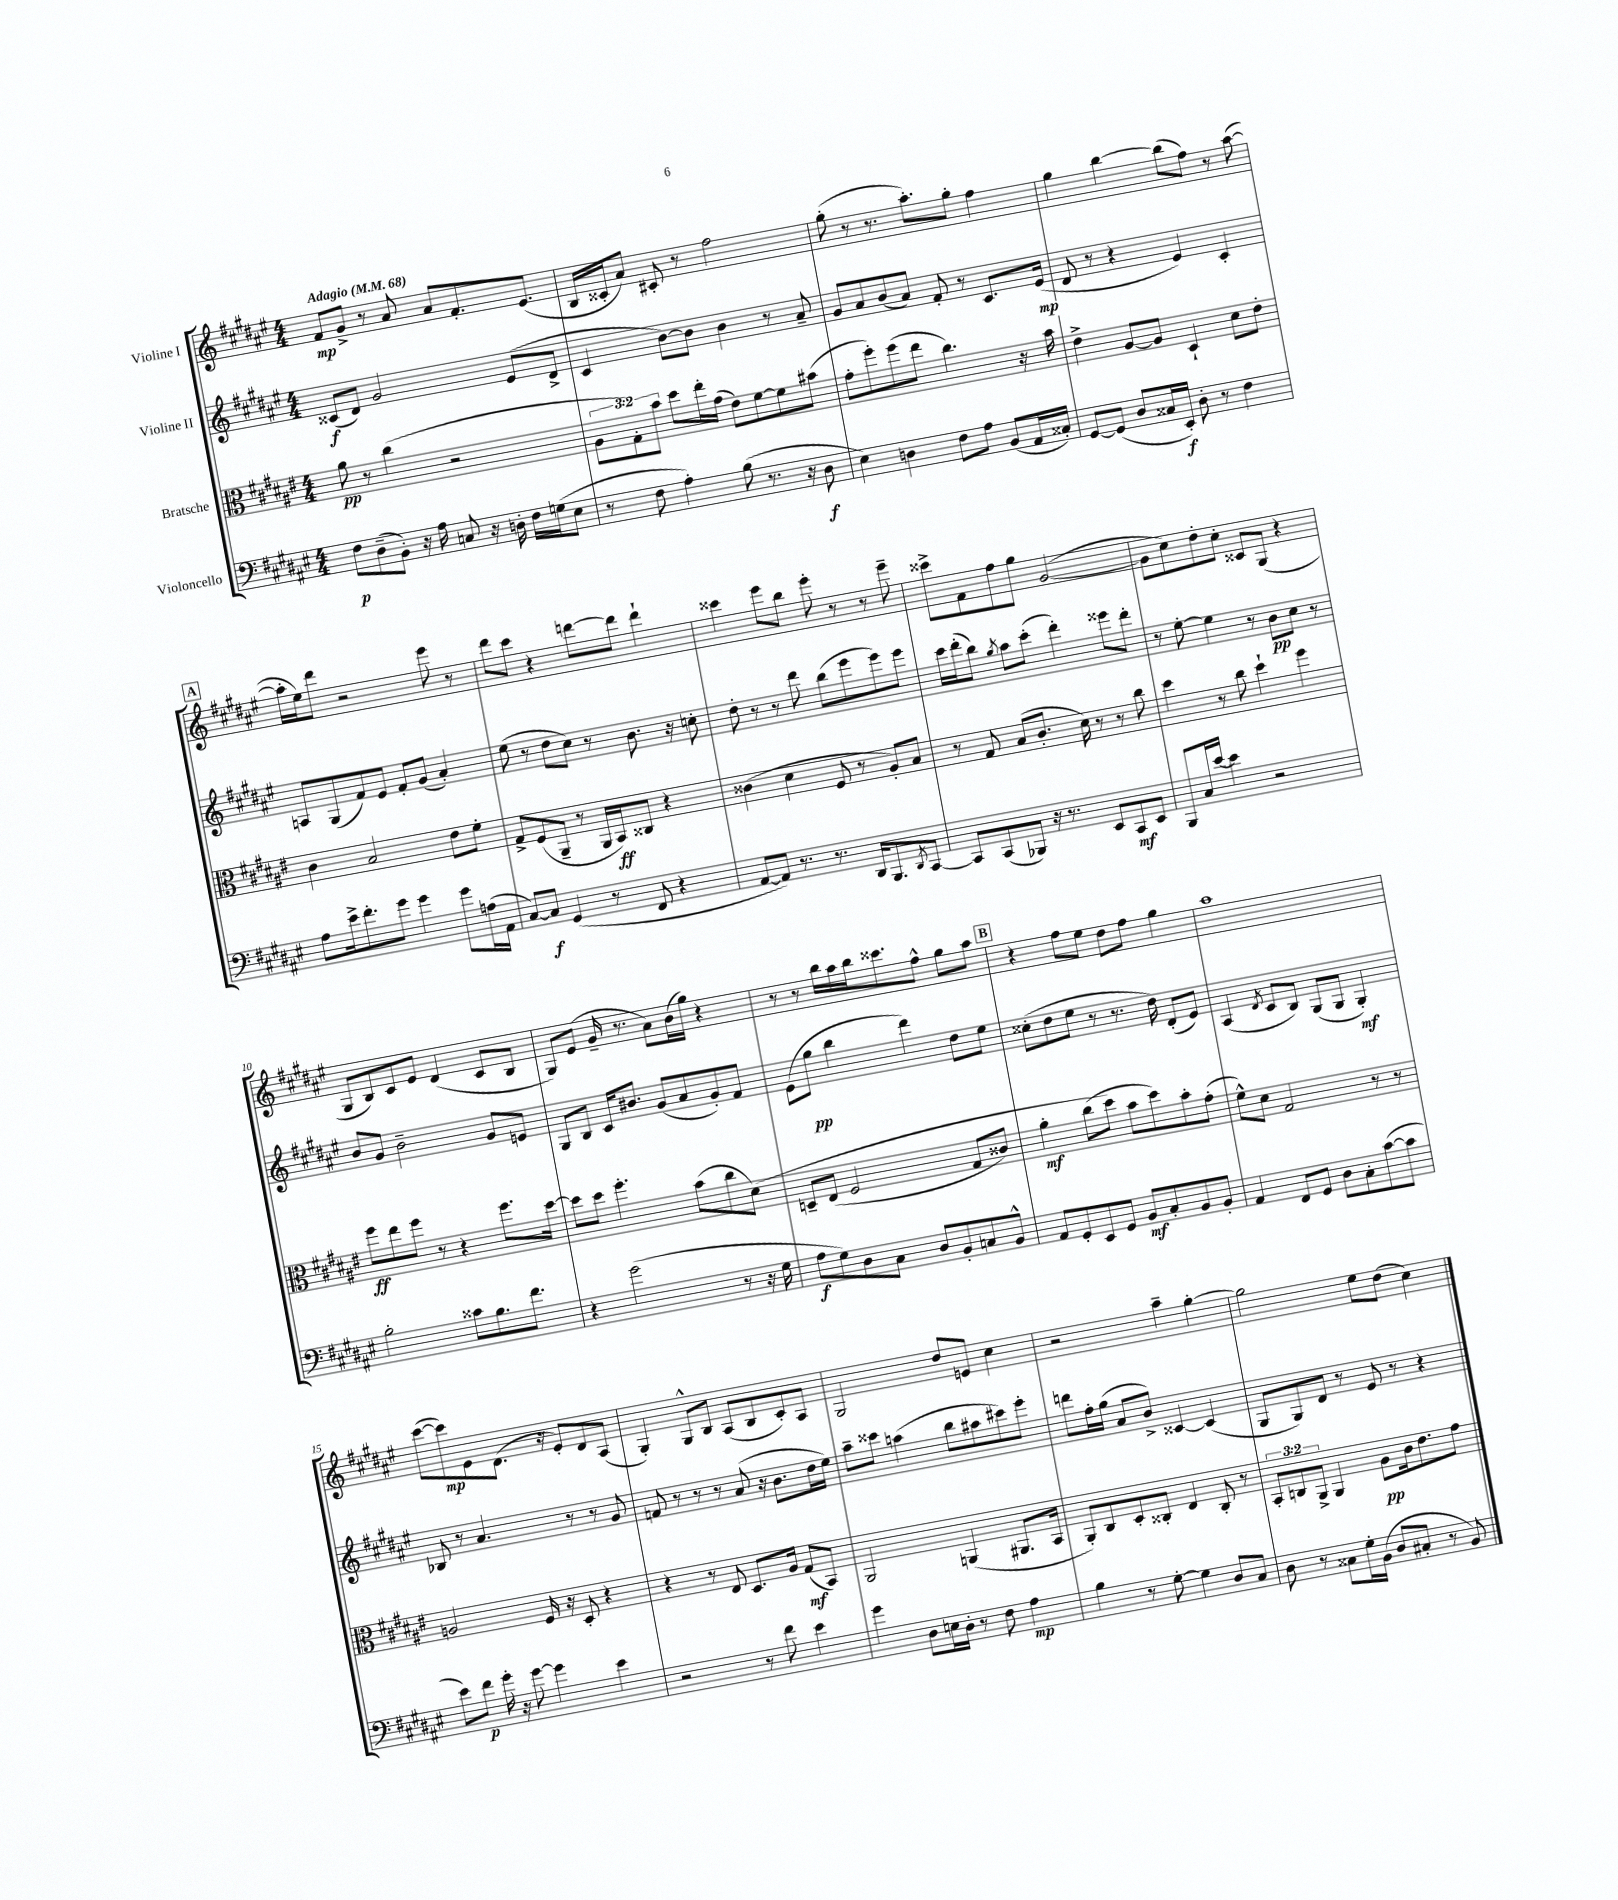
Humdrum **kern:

**kern	**dynam	**kern	**dynam	**kern	**dynam	**kern	**dynam
*part4	*part4	*part3	*part3	*part2	*part2	*part1	*part1
*staff4	*staff4	*staff3	*staff3	*staff2	*staff2	*staff1	*staff1
*I"Violoncello	*	*I"Bratsche	*	*I"Violine II	*	*I"Violine I	*
*clefF4	*	*clefC3	*	*clefG2	*	*clefG2	*
*k[f#c#g#d#a#e#]	*	*k[f#c#g#d#a#e#]	*	*k[f#c#g#d#a#e#]	*	*k[f#c#g#d#a#e#]	*
*M4/4	*	*M4/4	*	*M4/4	*	*M4/4	*
*MM68	*	*MM68	*	*MM68	*	*MM68	*
=1	=1	=1	=1	=1	=1	=1	=1
!	!	!	!	!	!	!LO:TX:a:B:t=Adagio	!
8F#\L	p	8a#\	pp	(8c##X/L	f	8f#/L	mp
(8D#~\	.	8r	.	8d#/J)	.	8g#^/J	.
8BB'\J)	.	(4cc#\	.	2g#/	.	8r	.
16r	.	.	.	.	.	8a#/	.
16A#\	.	.	.	.	.	.	.
8Cn/	.	2r	.	.	.	8a#/L	.
16r	.	.	.	.	.	8.f#'/	.
16Dn'\	.	.	.	.	.	.	.
16F#\LL	.	.	.	(8e#/L	.	.	.
(16Gn\J	.	.	.	.	.	(8.e#/J	.
8E#\J	.	.	.	8d#^/J	.	.	.
=2	=2	=2	=2	=2	=2	=2	=2
8r	.	12A#\L	.	4c#/	.	16B/LL	.
.	.	.	.	.	.	16c##X'/J	.
.	.	12G#'\)	.	.	.	.	.
8F#\	.	.	.	.	.	8a#/J)	.
.	.	12b\J	.	.	.	.	.
4A#'\)	.	8dd#\L	.	[8b\L)	.	8c#X'/	.
.	.	16ee#'\L	.	8b\J]	.	8r	.
.	.	(16g#\JJ	.	.	.	.	.
(8B\	.	8e#\L)	.	4b\	.	2ff#\	.
8.r	.	[8f#\	.	.	.	.	.
.	.	8f#\]	.	8r	.	.	.
16r	.	.	.	.	.	.	.
8D#\	f	(8b#X\J	.	8a#~/	.	.	.
=3	=3	=3	=3	=3	=3	=3	=3
4E#\)	.	8g#'\L	.	8g#/L	.	(8gg#'\	.
.	.	8ff#'\)	.	8a#/	.	8r	.
4Dn\	.	(8ff#\	.	(8b/	.	8.r	.
.	.	8ee#\J	.	8a#/J)	.	.	.
.	.	.	.	.	.	8.aa#'\L)	.
8F#\L	.	4.cc#\)	.	8f#'/	.	.	.
8A#\J	.	.	.	8r	.	8gg#'\J	.
(8BB/L	.	.	.	8.c#/L	.	4ff#\	.
16AA#/L	.	16r	.	.	.	.	.
16C##X'/JJ)	.	16b\	.	(16e#/Jk	mp	.	.
=4	=4	=4	=4	=4	=4	=4	=4
[8GG#/L	.	4e#^\	.	8d#/	.	4gg#\	.
(8GG#/J]	.	.	.	8r	.	.	.
8D#/L	.	[8A#/L	.	4r	.	[4bb\	.
16C##X/L	.	8A#/J]	.	.	.	.	.
16EE#'/JJ)	f	.	.	.	.	.	.
8D#'\	.	4D#`/	.	4e#/)	.	(8bb\L]	.
8r	.	.	.	.	.	8ff#\J)	.
4F#\	.	8d#\L	.	4c#'/	.	8r	.
.	.	8e#'\J	.	.	.	([8aa#\	.
!!LO:LB:g=z
!!LO:REH:place=s1:t=A
=5	=5	=5	=5	=5	=5	=5	=5
8A#\L	.	4c#\	.	8An/L	.	16aa#'\LL]	.
.	.	.	.	.	.	16ee#\J)	.
16e#^\k	.	.	.	(8G#/	.	8ddd#\J	.
8.f#'\	.	.	.	.	.	.	.
.	.	2B/	.	8f#/)	.	2r	.
8g#\J	.	.	.	8e#/J	.	.	.
4g#\	.	.	.	8f#'/L	.	.	.
.	.	.	.	(8g#/J	.	.	.
8g#\L	.	8e#\L	.	4a#'/)	.	8eee#\	.
(16An\L	.	8f#'\J	.	.	.	8r	.
16AA#\JJ	.	.	.	.	.	.	.
=6	=6	=6	=6	=6	=6	=6	=6
[8C#/L)	.	8G#^/L	.	(8ee#\	.	8ddd#\L	.
8C#/J]	f	(8F#/	.	8r	.	8ccc#\J	.
(4GG#/	.	8AA#~/J	.	8dd#\L	.	4r	.
.	.	8r	.	8cc#\J)	.	.	.
8r	.	16AA#/LL	.	8r	.	[8dddn\L	.
.	.	16BB/J)	ff	.	.	.	.
8FF#/	.	8C##X/J	.	8.b\	.	8ddd\J]	.
4r	.	4r	.	.	.	4ddd`\	.
.	.	.	.	16r	.	.	.
.	.	.	.	8ccn'\	.	.	.
=7	=7	=7	=7	=7	=7	=7	=7
[8AA#/L	.	(4c##X\	.	8dd#'\	.	4ccc##X\	.
8AA#/J])	.	.	.	8r	.	.	.
8.r	.	4d#\	.	8r	.	8eee#\L	.
.	.	.	.	8ddd#\	.	8bb\J	.
8.r	.	.	.	.	.	.	.
.	.	8F#/	.	(8bb\L	.	8eee#'\	.
16DD#/KL	.	8r	.	8eee#\	.	8r	.
8.BBB/	.	.	.	.	.	.	.
.	.	8A#'/L)	.	8eee#\)	.	8r	.
8qDD#/	.	.	.	.	.	.	.
[8CC#/J	.	8B/J	.	8eee#\J	.	8eee#~\	.
=8	=8	=8	=8	=8	=8	=8	=8
8CC#/L]	.	8r	.	16ccc#\LL	.	8ccc##X^\L	.
.	.	.	.	(16ddd#'\J	.	.	.
(8CC#/	.	8G#/	.	8bb\J)	.	8f#\	.
.	.	.	.	8qgg#/	.	.	.
8BBB-X/J)	.	(8B/L	.	8aa#\L	.	8ff#\	.
16r	.	8.c#'/J	.	(8ccc#'\J	.	8gg#\J	.
8.r	.	.	.	.	.	.	.
.	.	.	.	4ddd#'\)	.	([2g#/	.
.	.	16d#\)	.	.	.	.	.
8EE#/L	.	8r	.	.	.	.	.
8CC#/	mf	8r	.	8eee##X\L	.	.	.
8EE#/J	.	8cc#\	.	8ddd#'\J	.	.	.
=9	=9	=9	=9	=9	=9	=9	=9
8BBB/L	.	4dd#\	.	8r	.	8g#\L]	.
16C#/L	.	.	.	[8ee#'\	.	8cc#\)	.
[16e#/JJ	.	.	.	.	.	.	.
4e#\]	.	8r	.	4ee#\]	.	8dd#'\	.
.	.	8cc#\	.	.	.	8cc#'\J	.
2r	.	4dd#`\	.	8r	.	8c##X/L	.
.	.	.	.	8b\L	pp	(8G#/J	.
.	.	4ff#\	.	8cc#\J	.	4r	.
.	.	.	.	8r	.	.	.
!!LO:LB:g=z
=10	=10	=10	=10	=10	=10	=10	=10
2B'\	.	8ff#\L	ff	8b/L	.	8G#/L	.
.	.	8ee#\	.	8g#/J	.	8B/)	.
.	.	8ff#\J	.	2b~\	.	8c#/	.
.	.	8r	.	.	.	8e#/J	.
8c##X\L	.	4r	.	.	.	(4d#/	.
8.B\	.	.	.	.	.	.	.
.	.	8.ff#\L	.	8g#/L	.	8c#/L	.
8.f#\J	.	.	.	.	.	.	.
.	.	.	.	8en/J	.	8B/J	.
.	.	[16dd#\Jk	.	.	.	.	.
=11	=11	=11	=11	=11	=11	=11	=11
4r	.	8dd#\L]	.	8G#/L	.	8G#/L)	.
.	.	8dd#\J	.	8B/J	.	(8e#/J	.
(2g#\	.	4.ff#'\	.	16c#/KL	.	16g#~/	.
.	.	.	.	8.b#X/J	.	8.r	.
.	.	.	.	(8g#/L	.	8a#\L)	.
.	.	(8b\L	.	8a#/	.	(16b\L	.
.	.	.	.	.	.	16gg#\JJ)	.
8r	.	8cc#\	.	8g#'/)	.	4r	.
16r	.	(8d#\J)	.	8f#/J	.	.	.
16G#\	.	.	.	.	.	.	.
=12	=12	=12	=12	=12	=12	=12	=12
8A#\L	f	8Dn~/L	.	(8e#\L	.	8r	.
8G#\)	.	(8E#/J	.	8gg#\J	pp	8r	.
8D#\	.	2F#/	.	4bb\	.	16bb\LL	.
.	.	.	.	.	.	16aa#\	.
8C#\J	.	.	.	.	.	16bb\J	.
.	.	.	.	.	.	8.ccc##X\	.
8D#/L	.	.	.	4ddd#\)	.	.	.
8BB'/	.	.	.	.	.	8ff#^^\J	.
8Cn/	.	8G#/L	.	8dd#\L	.	8gg#\L	.
8BB^^/J	.	8c##X/J)	.	8ee#\J	.	8aa#\J	.
!!LO:REH:place=s1:t=B
=13	=13	=13	=13	=13	=13	=13	=13
8AA#/L	.	4a#'\	mf	(8cc##X'\L	.	4r	.
8GG#'/	.	.	.	8dd#\	.	.	.
8EE#/	.	(8cc#\L	.	8ee#\J	.	8ff#\L	.
8GG#/J	.	8dd#\J)	.	8r	.	8ee#\J	.
8BB/L	mf	8b\L	.	8.r	.	8dd#\L	.
8C#'/	.	8dd#\)	.	.	.	8ff#\J	.
.	.	.	.	16dd#\)	.	.	.
8BB/	.	8b'\	.	(8d#'/L	.	4gg#\	.
8BB'/J	.	(8g#'\J	.	8e#/J)	.	.	.
=14	=14	=14	=14	=14	=14	=14	=14
4AA#/	.	8f#^^\L)	.	(4A#/	.	1aa#	.
.	.	8d#\J	.	.	.	.	.
.	.	.	.	8qd#/	.	.	.
8FF#/L	.	2G#/	.	8c#/L	.	.	.
8GG#/J	.	.	.	8B/J)	.	.	.
8D#\L	.	.	.	(8G#/L	.	.	.
8C#'\	.	.	.	8G#/J	.	.	.
([8c#\	.	8r	.	4G#'/)	mf	.	.
8c#\J]	.	8r	.	.	.	.	.
!!LO:LB:g=z
=15	=15	=15	=15	=15	=15	=15	=15
8e#\L)	.	2An/	.	8B-X/	.	([8ccc#\L	.
8f#\J	p	.	.	8r	.	8ccc#\])	mp
16g#'\	.	.	.	4.a#/	.	8e#\	.
16r	.	.	.	.	.	.	.
[8g#\	.	.	.	.	.	(8.d#\J	.
4g#\]	.	16F#/	.	.	.	.	.
.	.	16r	.	.	.	16r	.
.	.	8D#'/	.	8r	.	8e#'/L)	.
4e#\	.	4r	.	8r	.	8d#/	.
.	.	.	.	8g#/	.	(8A#/J	.
=16	=16	=16	=16	=16	=16	=16	=16
2r	.	4r	.	8fn/	.	4G#'/)	.
.	.	.	.	8r	.	.	.
.	.	8r	.	8r	.	8G#^^/L	.
.	.	8E#/	.	8r	.	8B/J	.
8r	.	8.D#/L	.	(8a#/	.	(8A#/L	.
8f#\	.	.	.	16r	.	8B/	.
.	.	16A#/Jk	.	8.b\L	.	.	.
4e#\	.	(8G#/L	mf	.	.	8c#'/)	.
.	.	8BB/J)	.	16dd#\L	.	8A#/J	.
.	.	.	.	16ee#\JJ)	.	.	.
=17	=17	=17	=17	=17	=17	=17	=17
4g#\	.	2AA#/	.	8aa#~\L	.	2G#/	.
.	.	.	.	8ccc##X\J	.	.	.
8D#\L	.	.	.	(4aan\	.	.	.
16En\L	.	.	.	.	.	.	.
16D#'\JJ	.	.	.	.	.	.	.
8r	.	(4AAn/	.	8bb\L	.	8dd#/L	.
8F#\	.	.	.	8aa#X\	.	8en/J	.
4A#\	mp	8.AA#X/L	.	8ccc#X\)	.	4cc#\	.
.	.	.	.	8eee#'\J	.	.	.
.	.	16BB/Jk	.	.	.	.	.
=18	=18	=18	=18	=18	=18	=18	=18
4B\	.	8AA#'/L)	.	8dddn\L	.	2r	.
.	.	8C#/	.	16ff#'\L	.	.	.
.	.	.	.	(16gg#\JJ	.	.	.
8r	.	8D#'/	.	8a#/L	.	.	.
[8G#'\	.	8C##X'/J	.	8b^/J)	.	.	.
4G#\]	.	4E#/	.	[4c##X/	.	4aa#~\	.
8D#/L	.	8C##'/	.	(4c##/]	.	[4gg#'\	.
8C#/J	.	8r	.	.	.	.	.
=19	=19	=19	=19	=19	=19	=19	=19
8D#\	.	12BB'/L	.	8G#/L	.	2gg#\]	.
.	.	12Cn/	.	.	.	.	.
8r	.	.	.	8G#/)	.	.	.
.	.	12AA#^/J	.	.	.	.	.
8C##X\L	.	4AA#/	.	8d#/J	.	.	.
16G#'\L	.	.	.	8r	.	.	.
(16BB\JJ	.	.	.	.	.	.	.
8D#/L	.	8A#\L	pp	8e#/	.	8ee#\L	.
8C#X'/J	.	16c#\k	.	8r	.	(8dd#\J	.
.	.	8.e#\	.	.	.	.	.
8r	.	.	.	4r	.	4cc#\)	.
8BB/)	.	8g#\J	.	.	.	.	.
==	==	==	==	==	==	==	==
*-	*-	*-	*-	*-	*-	*-	*-
